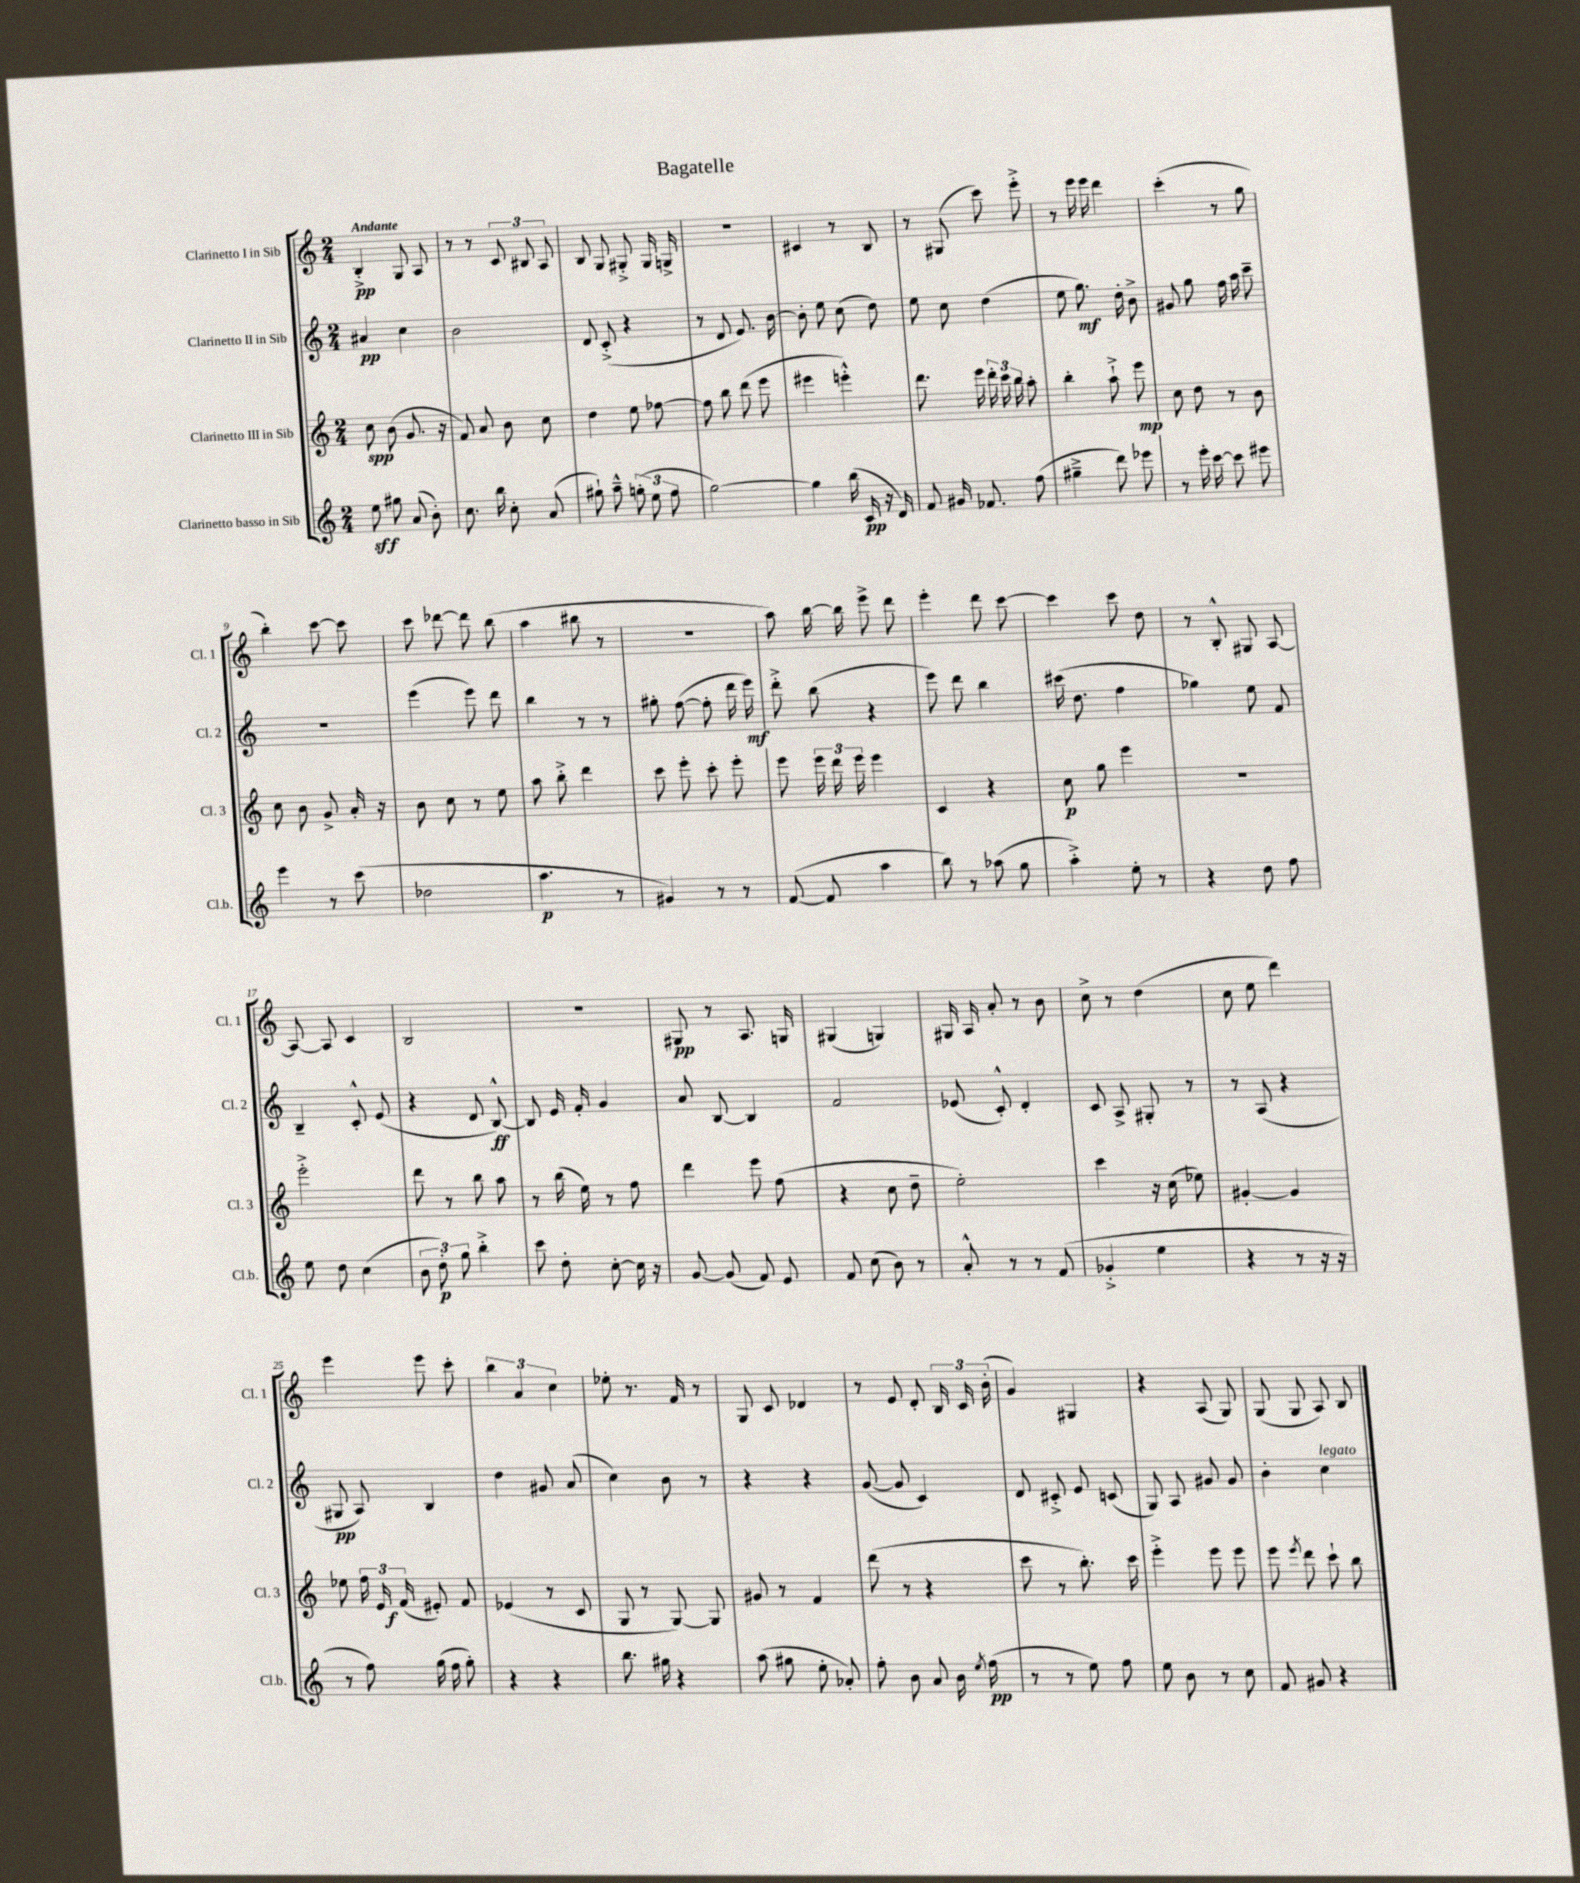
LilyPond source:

\header { title = "Bagatelle" }
<<
\new StaffGroup <<
\new Staff = "s0" \with { instrumentName = "Clarinetto I in Sib" shortInstrumentName = "Cl. 1" } {
    \clef treble \key c \major \numericTimeSignature \time 2/4 \tempo "Andante"
    \autoBeamOff b4-.->\pp g8 a8 |
    r8 r8 \tuplet 3/2 { c'8 bis8 a8 } |
    b8 g8 gis8-.-> gis16 g16-> |
    R2 |
    cis'4 r8 b8 |
    r8 gis8( c'''8) e'''8-.-> |
    r8 e'''16 e'''16 d'''4 |
    c'''4-.( r8 g''8 |
    b''4-.) c'''8~ c'''8 |
    c'''8 des'''8~ des'''8 b''8( |
    a''4 bis''8 r8 |
    r2 |
    a''8) b''16~ b''16 e'''8-> d'''8 |
    e'''4-. d'''8 c'''8~ |
    c'''4 c'''8 d''8 |
    r8 b8-.-^ gis8 a8~ |
    a8~ a8 c'4 |
    b2 |
    r2 |
    gis8\pp r8 a8. g16 |
    gis4( g4) |
    gis16 a16 a'8-. r8 b'8 |
    c''8-> r8 d''4( |
    c''8 e''8 d'''4) |
    e'''4 e'''8 c'''8-. |
    \tuplet 3/2 { b''4 a'4 c''4 } |
    ees''8-. r8. f'16 r8 |
    g8 c'8 des'4 |
    r8 e'8 d'8-. \tuplet 3/2 { b16 c'16 b'16-.( } |
    g'4) gis4 |
    r4 a8( g8) |
    g8( g8 a8) b8 \bar "|." |
}
\new Staff = "s1" \with { instrumentName = "Clarinetto II in Sib" shortInstrumentName = "Cl. 2" } {
    \clef treble \key c \major \numericTimeSignature \time 2/4
    \autoBeamOff ais'4\pp c''4 |
    b'2 |
    d'8 c'8-.->( r4 |
    r8 d'8 e'8.) b'16~ |
    b'8-. e''8 c''8( d''8) |
    e''8 c''8 d''4( |
    e''8 g''8.\mf) d''16-. b'8-> |
    gis'8 g''8 f''16 a''16 c'''8-- |
    R2 |
    e'''4( e'''8) d'''8 |
    b''4 r8 r8 |
    gis''8-. f''8~( f''8-. d'''16 e'''16\mf) |
    d'''8-.-> b''8( r4 |
    e'''8) d'''8 b''4 |
    cis'''16( d''8. f''4 |
    ges''4) e''8 f'8 |
    b4-- c'8-.-^ e'8( |
    r4 d'8 b8~-^\ff) |
    b8 e'16 f'16-. g'4 |
    a'8 b8~ b4 |
    f'2 |
    ees'8( c'8-.-^) d'4-. |
    c'8 a8-> gis8-. r8 |
    r8 a8( r4 |
    gis8\pp a8) b4 |
    d''4 gis'8 a'8( |
    c''4) b'8 r8 |
    r4 r4 |
    g'8~( g'8 c'4) |
    d'8 cis'8-.-> e'8 c'8( |
    g8) a8 gis'8 gis'8 |
    b'4-. c''4^\markup { \italic "legato" } \bar "|." |
}
\new Staff = "s2" \with { instrumentName = "Clarinetto III in Sib" shortInstrumentName = "Cl. 3" } {
    \clef treble \key c \major \numericTimeSignature \time 2/4
    \autoBeamOff c''8\spp b'8( g'8. r16 |
    f'8) a'8 b'8 c''8 |
    d''4 e''8 fes''8~ |
    fes''8 b''8 d'''8( e'''8 |
    eis'''4 e'''4-.-^) |
    d'''8. e'''16 \tuplet 3/2 { d'''16-. c'''16 b''16 } a''8-. |
    b''4-. a''8-!-> e'''8\mp |
    c''8 d''8 r8 b'8 |
    c''8 b'8 g'8-> a'16-. r16 |
    b'8 c''8 r8 e''8 |
    a''8 b''8-.-> d'''4 |
    c'''8 e'''8-. c'''8-. e'''8-. |
    e'''8 \tuplet 3/2 { e'''16 d'''16 e'''16 } e'''4 |
    c'4 r4 |
    c''8\p g''8 e'''4 |
    r2 |
    e'''2-.-> |
    d'''8 r8 b''8 a''8 |
    r8 b''16( e''16) r8 f''8 |
    d'''4 e'''8 f''8( |
    r4 c''8 d''8-- |
    e''2-.) |
    c'''4 r16 c''16( ees''8) |
    gis'4~-. gis'4 |
    ees''8 \tuplet 3/2 { f''16 e'16 f'16\f( } eis'8-.) f'8 |
    ees'4( r8 c'8 |
    g8 r8 g8~) g8 |
    gis'8 r8 f'4 |
    d'''8( r8 r4 |
    c'''8 r8 b''8.-.) c'''16 |
    e'''4-.-> e'''8 e'''8 |
    e'''8 \acciaccatura { e'''8 } d'''8 c'''8-! b''8 \bar "|." |
}
\new Staff = "s3" \with { instrumentName = "Clarinetto basso in Sib" shortInstrumentName = "Cl.b." } {
    \clef treble \key c \major \numericTimeSignature \time 2/4
    \autoBeamOff e''8\sff gis''8 a'8( b'8-.) |
    c''8. b''16 c''8-. a'8( |
    gis''8-!) a''8---^ \tuplet 3/2 { g''8-.( e''8 f''8 } |
    g''2~) |
    g''4 b''16( c'16\pp r16 d'16) |
    f'8 gis'16 fes'8. f''8( |
    gis''4---> d'''8) ees'''8 |
    r8 e'''16-. c'''16~ c'''8 eis'''8 |
    e'''4 r8 c'''8( |
    des''2 |
    a''4.\p r8 |
    gis'4) r8 r8 |
    f'8~( f'8 a''4 |
    b''8) r8 aes''8( g''8 |
    a''4-.->) e''8-. r8 |
    r4 d''8 f''8 |
    e''8 d''8 c''4( |
    \tuplet 3/2 { b'8 d''8-.\p) g''8 } b''4-.-> |
    c'''8 d''8-. c''8~-. c''16 r16 |
    g'8~ g'8( f'8) e'8 |
    f'8 c''8( b'8) r8 |
    a'8-.-^ r8 r8 f'8( |
    ges'4-.-> e''4 |
    r4 r8 r16 r16 |
    r8 f''8) g''16( f''16 g''8-.) |
    r4 r4 |
    b''8. gis''16 r4 |
    a''8( gis''8 e''8-. aes'8-.) |
    f''8-. b'8 a'8 b'16 \acciaccatura { e''8 } f''16\pp( |
    r8 r8 e''8) f''8 |
    e''8 b'8 r8 c''8 |
    f'8 gis'8 r4 \bar "|." |
}
>>
>>
